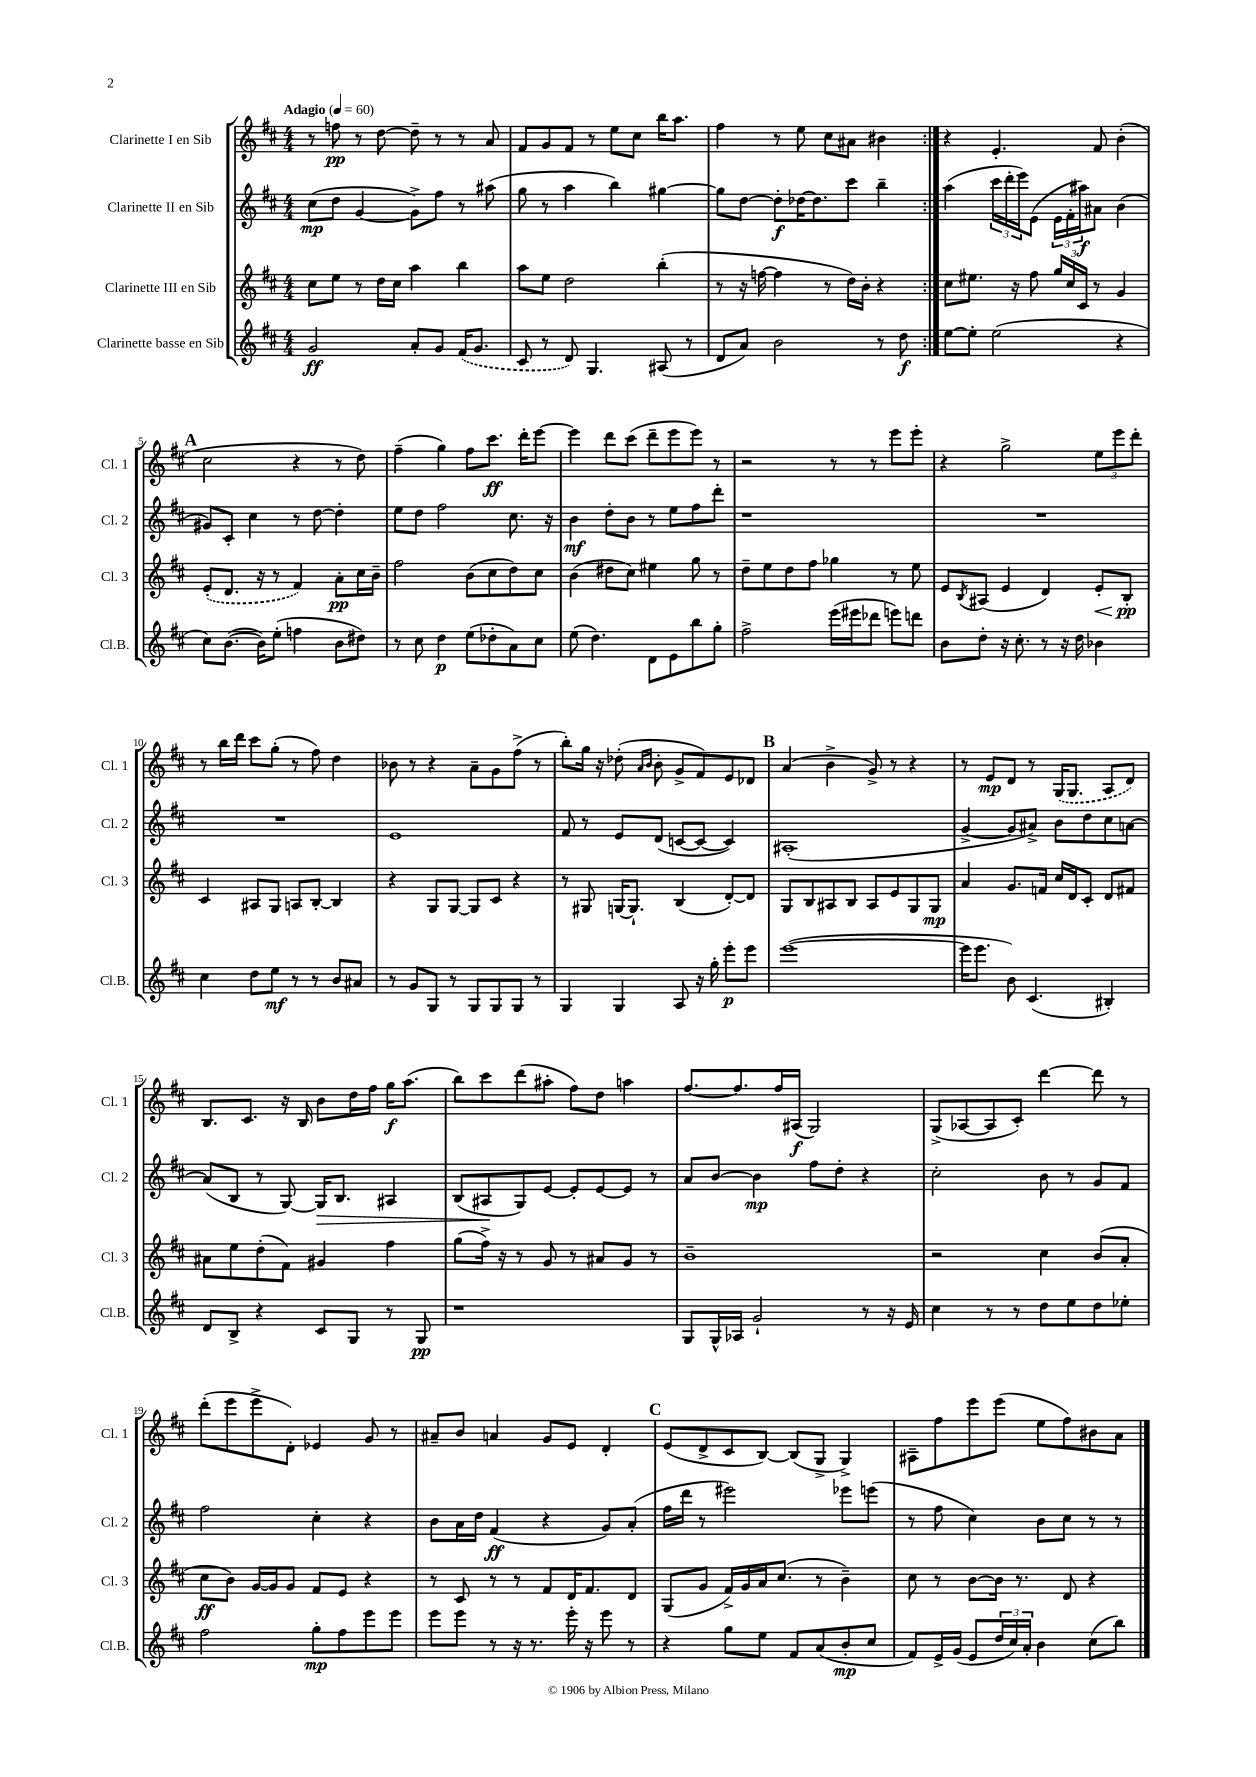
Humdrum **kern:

**kern	**kern	**kern	**kern
*staff4	*staff3	*staff2	*staff1
*clefG2	*clefG2	*clefG2	*clefG2
*k[f#c#]	*k[f#c#]	*k[f#c#]	*k[f#c#]
*M4/4	*M4/4	*M4/4	*M4/4
*MM60	*MM60	*MM60	*MM60
2g	8cc#	(8cc#	8r
.	8ee	8dd	8ff
.	8r	[4g	8r
.	16dd	.	[8dd
.	16cc#	.	.
8a'	4aa	8g^])	8dd~]
8g	.	8ff#	8r
(16f#	4bb	8r	8r
8.g	.	.	.
.	.	(8aa#	8a
=	=	=	=
8c#	8aa	8gg	8f#
8r	8ee	8r	8g
8d)	2dd	4aa	8f#
4.G	.	.	8r
.	.	4bb)	8ee
.	.	.	8cc#
(8A#	(4bb'	[4gg#	16bb
.	.	.	8.aa
8r	.	.	.
=	=	=	=
8d	8r	8gg#]	4ff#
8a)	16r	[8dd	.
.	[16ff	.	.
2b	4ff]	8dd']	8r
.	.	[16dd-	8ee
.	.	8.dd-]	.
.	8r	.	8cc#
.	16dd)	8ccc#	8a#
.	16b'	.	.
8r	4r	4bb~	4b#
8dd	.	.	.
=:|!	=:|!	=:|!	=:|!
[8ee	8cc#	(4aa	4r
8ee']	8.ee#	.	.
(2ee	.	24ccc#	4.e'
.	.	24ddd'	.
.	16r	.	.
.	.	24eee)	.
.	8ff#	(8e	.
.	24gg	24e	.
.	24cc#	24f#'	.
.	24c#	24aa#)	.
.	8r	8a#	8f#
4r	4g	(4b	(4b'
=	=	=	=
8cc#)	(8e'	8g#)	2cc#
([8.b	8.d	8c#'	.
.	.	4cc#	.
16b])	16r	.	.
(8ee'	8r	.	.
4ff	4f#)	8r	4r
.	.	[8dd	.
8b	8a'	4dd']	8r
8dd#)	16cc#	.	8dd)
.	16b~	.	.
=	=	=	=
8r	2ff#	8ee	(4ff#~
8cc#	.	8dd	.
4dd	.	2ff#	4gg)
(8ee	(8b	.	8ff#
8dd-'	8cc#	.	8.ccc#
8a)	8dd)	8.cc#	.
.	.	.	16ddd'
8cc#	8cc#	.	[8eee
.	.	16r	.
=	=	=	=
(8ee	(4b	4b	4eee]
4.dd)	.	.	.
.	8dd#	8dd'	8ddd
.	8cc#)	8b	(8ccc#
8d	4ee#	8r	8ddd~
8e	.	8ee	8eee
8bb	8gg	8ff#	8eee)
8gg'	8r	8ddd'	8r
=	=	=	=
2ff#^	8dd~	1r	2r
.	8ee	.	.
.	8dd	.	.
.	8ff#	.	.
(16eee	4gg-	.	8r
16eee#	.	.	.
8ddd-	.	.	8r
8eee)	8r	.	8eee
8ddd	8ee	.	8eee'
=	=	=	=
8b	8e	1r	4r
.	8qB	.	.
8dd'	(8A#	.	.
16r	4e	.	2gg^
8.cc#'	.	.	.
8r	4d)	.	.
16r	.	.	.
16dd	.	.	.
4b-	8e'	.	12ee
.	.	.	12eee
.	8B'	.	.
.	.	.	12ddd'
=	=	=	=
4cc#	4c#	1r	8r
.	.	.	16bb
.	.	.	16ddd
8dd	8A#	.	8ccc#
8ee	8G	.	(8gg'
8r	8A	.	8r
8r	[8B'	.	8ff#)
8b	4B]	.	4dd
8a#	.	.	.
=	=	=	=
8r	4r	1e	8b-
8g	.	.	8r
8G	8G	.	4r
8r	[8G	.	.
8G	8G]	.	8a~
8G	8c#	.	8g
8G	4r	.	(8ff#^
8r	.	.	8r
=	=	=	=
4G	8r	8f#	8bb')
.	8G#	8r	16gg
.	.	.	16r
4G	[16G	8e	(8dd-'
.	8.G`]	.	.
.	.	.	16qqa
.	.	.	16qqb
.	.	(8d	8b'
8A	(4B	[8c	8g^
16r	.	8c_	8f#)
16gg'	.	.	.
8eee'	[8d')	4c])	8e
8eee	8d]	.	8d-
=	=	=	=
([1eee	8G	(1A#'	(4a
.	8B	.	.
.	8A#	.	4b^
.	8B	.	.
.	8A#	.	8g^)
.	8e	.	8r
.	8G	.	4r
.	8G	.	.
=	=	=	=
16eee]	4a	[4g^	8r
8.eee	.	.	.
.	.	.	8e
8b)	8.g	8g]	8d
(4.c#	.	8a#^)	8r
.	16f	.	.
.	16cc#	8b	(16G
.	16d	.	8.G
.	8c#'	8dd	.
4B#')	8d	8cc#	8A
.	8f#	[8a	8d)
=	=	=	=
8d	8a#	(8a]	8.B
8B^	8ee	8B	.
.	.	.	8.c#
4r	(8dd'	8r	.
.	8f#)	[8G)	16r
.	.	.	16B
8c#	4g#	16G]	8b
.	.	8.B	.
8G	.	.	16dd
.	.	.	16ff#
8r	4ff#	4A#	16gg
.	.	.	(8.aa
8G	.	.	.
=	=	=	=
1r	(8gg	(8B	8bb)
.	16ff#^)	8A#	8ccc#
.	16r	.	.
.	8r	8G)	(8ddd
.	8g	[8e	8aa#'
.	8r	8e']	8ff#)
.	8a#	[8e	8dd
.	8g	8e]	4aa
.	8r	8r	.
=	=	=	=
8G	1b~	8a	[8.ff#
16G^^	.	[8b	.
16A-	.	.	8.ff#]
2g`	.	4b]	.
.	.	.	16ff#
.	.	.	(16A#
.	.	8ff#	2G)
.	.	8dd'	.
8r	.	4r	.
16r	.	.	.
16e	.	.	.
=	=	=	=
4cc#	2r	2cc#'	(8G^
.	.	.	[8A-
8r	.	.	8A-]
8r	.	.	8c#')
8dd	4cc#	8b	[4ddd
8ee	.	8r	.
8dd	(8b	8g	8ddd]
8ee-'	8a'	8f#	8r
=	=	=	=
2ff#	8cc#	2ff#	(8ddd'
.	8b)	.	8eee
.	[16g	.	8eee^
.	16g]	.	.
.	8g	.	8d')
8gg'	8f#	4cc#'	4e-
8ff#	8e	.	.
8eee	4r	4r	8g
8eee	.	.	8r
=	=	=	=
8eee	8r	8b	8a#~
8eee	8c#	16a	8b
.	.	16dd	.
8r	8r	(4f#	4a
16r	8r	.	.
8.r	.	.	.
.	8f#	4r	8g
16eee'	16d	.	8e
16r	8.f#	.	.
8eee	.	8g)	4d'
8r	8d	(8a'	.
=	=	=	=
4r	(8G	16ff#	(8e
.	.	16ddd	.
.	8g	8r	8d^
8gg	16f#^)	2eee#)	8c#
.	16g	.	.
8ee	16a	.	[8B)
.	(8.cc#	.	.
8f#	.	.	(8B]
(8a	8r	.	8G^
8b'	4b~)	8eee-	4G^)
8cc#	.	(8eee	.
=	=	=	=
8f#)	8cc#	8r	8A#~
16e^	8r	8ff#	8ff#
(16g	.	.	.
8e	[8b	4cc#)	8eee
24dd	16b]	.	(8eee
24cc#)	.	.	.
.	8.r	.	.
24a'	.	.	.
4b	.	8b	8ee
.	8d	8cc#	8ff#)
(8cc#	4r	8r	8b#
8bb)	.	8r	8a
==	==	==	==
*-	*-	*-	*-
